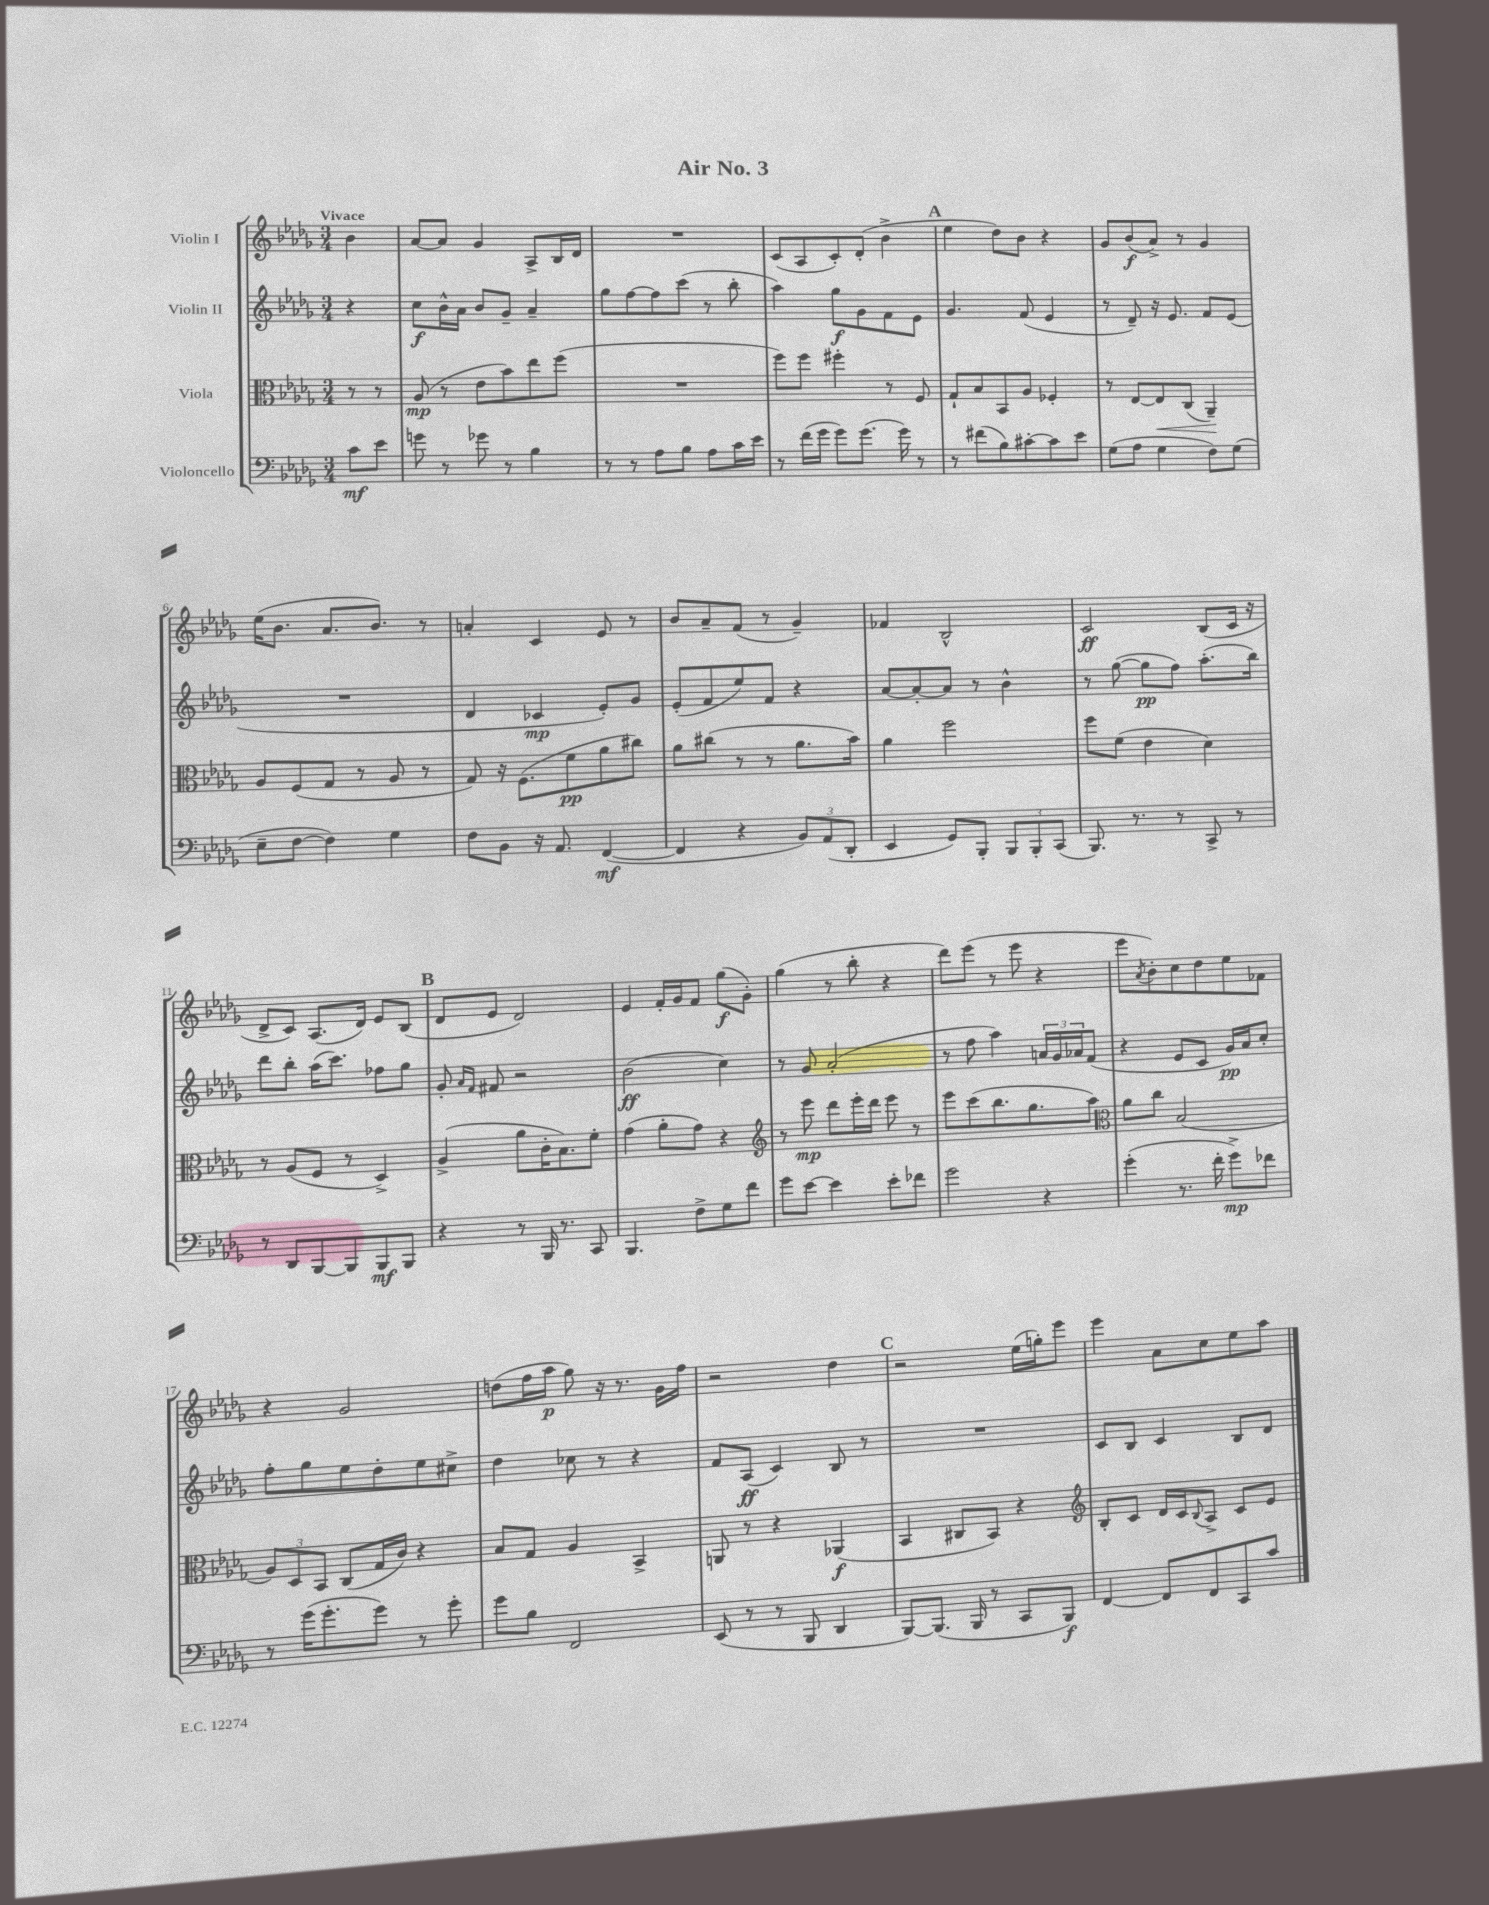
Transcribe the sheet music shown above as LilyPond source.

\header { title = "Air No. 3" }
<<
\new StaffGroup <<
\new Staff = "s0" \with { instrumentName = "Violin I" } {
    \clef treble \key des \major \numericTimeSignature \time 3/4 \partial 4 \tempo "Vivace"
    bes'4 |
    aes'8~ aes'8 ges'4 aes8-> bes16 des'16 |
    R2. |
    c'8( aes8 c'8-.) des'8-.( bes'4-> |
    \mark \markup { \bold "A" } ees''4 des''8) bes'8 r4 |
    ges'8 bes'8\f( aes'8->) r8 ges'4 |
    ees''16( bes'8. aes'8. bes'8.) r8 |
    a'4-. c'4 ees'8 r8 |
    bes'8 aes'8-- f'8( r8 ges'4--) |
    fes'4 bes2-^ |
    c'2\ff bes8( c'16 r16 |
    des'8-> c'8) aes8.( des'16) ees'8 bes8( |
    \mark \markup { \bold "B" } des'8 ees'8 des'2) |
    ees'4 f'16-. ges'16 f'8 ges''8\f( ges'8-.) |
    ges''4( r8 bes''8-. r4 |
    des'''8) ees'''8( r8 ees'''8 r4 |
    ees'''8 \acciaccatura { aes'8 } bes'8-.) c''8 des''8 ees''8 fes'8 |
    r4 ges'2 |
    d''8( f''16 aes''16\p ges''8) r16 r8. ges'16 f''16 |
    r2 des''4 |
    \mark \markup { \bold "C" } r2 ees''16( g''16-.) ees'''8 |
    ees'''4 aes'8 c''8 ees''8 aes''8 \bar "|." |
}
\new Staff = "s1" \with { instrumentName = "Violin II" } {
    \clef treble \key des \major \numericTimeSignature \time 3/4 \partial 4
    r4 |
    c''8\f bes'16-^ aes'16 bes'8 ges'8-- aes'4-- |
    ges''8 f''8~ f''8 c'''8( r8 bes''8-. |
    aes''4) ges''8\f ges'8 f'8 ees'8 |
    \mark \markup { \bold "A" } ges'4. f'8( ees'4 |
    r8 des'8--) r16 ees'8. f'8 ees'8( |
    R2. |
    des'4 ces'4\mp ees'8-.) ges'8 |
    ees'8-.( f'8 ees''8) f'8 r4 |
    aes'8~ aes'8~-. aes'8 r8 bes'4-^ |
    r8 ges''8~( ges''8\pp f''8) aes''8.-.( bes''16) |
    des'''8 bes''8-. aes''16( c'''8.) fes''8 ges''8 |
    \mark \markup { \bold "B" } ges'8-. \grace { aes'16 f'16 } fis'8 r2 |
    bes'2\ff( c''4) |
    r8 ges'8 aes'2-.( |
    r8 f''8 aes''4) \tuplet 3/2 { a'16 ges'16 aes'16 } f'8( |
    r4 ees'8 c'8 ges'16\pp) aes'16 c''8-. |
    f''8-. ges''8 ees''8 des''8-. ees''8 cis''8-> |
    des''4 ces''8 r8 r4 |
    f'8 aes8\ff( c'4) bes8 r8 |
    \mark \markup { \bold "C" } R2. |
    c'8 bes8 c'4 bes8 des'8 \bar "|." |
}
\new Staff = "s2" \with { instrumentName = "Viola" } {
    \clef alto \key des \major \numericTimeSignature \time 3/4 \partial 4
    r8 r8 |
    aes8\mp( r8 ees'8 bes'8) ees''8 f''8( |
    R2. |
    f''8) f''8 fis''4-. r8 f8 |
    \mark \markup { \bold "A" } ges8-! bes8 bes,8 aes8 fes4-. |
    r8 ees8~ ees8\< c8( aes,4--\!) |
    aes8 f8( ges8 r8 aes8 r8 |
    ges8) r16 f8.( f'8\pp aes'8 cis''8) |
    aes'8 cis''8( r8 r8 aes'8. bes'16) |
    aes'4 f''2 |
    f''8 f'8( ees'4 des'4) |
    r8 aes8( f8 r8 des4->) |
    \mark \markup { \bold "B" } aes4->( aes'8 c'16-. bes8.) f'8-. |
    ges'4( aes'8-. ges'8) r4 |
    \clef treble r8 ees'''8\mp des'''8 ees'''16-. des'''16 ees'''8 r8 |
    ees'''8 c'''8( bes''8. ges''8. aes''8) |
    \clef alto aes'8 c''8 bes2( |
    \tuplet 3/2 { aes8) des8 bes,8 } c8( ges16 c'16) r4 |
    bes8 ges8 aes4 bes,4-> |
    a,8 r8 r4 aes,4\f( |
    \mark \markup { \bold "C" } bes,4 cis8 bes,8) r4 |
    \clef treble bes8-. c'8 des'16 c'16 \appoggiatura { bes8 } aes8-> c'8 ees'8 \bar "|." |
}
\new Staff = "s3" \with { instrumentName = "Violoncello" } {
    \clef bass \key des \major \numericTimeSignature \time 3/4 \partial 4
    c'8\mf ees'8 |
    g'8 r8 ges'8 r8 bes4 |
    r8 r8 aes8 bes8 aes8 c'16 ees'16 |
    r8 f'16( ges'16 ges'8) ges'8.( ges'16) r8 |
    \mark \markup { \bold "A" } r8 fis'8( bes8) cis'8~-. cis'8 ees'8 |
    ges8( aes8 ges4 f8) ges8( |
    ees8-- f8~ f4) ges4 |
    f8 bes,8 r16 aes,8. f,4~\mf( |
    f,4 r4 \tuplet 3/2 { bes,8) aes,8( des,8-. } |
    ees,4 ges,8) bes,,8-. \tuplet 3/2 { bes,,8 bes,,8-. c,8( } |
    bes,,8.) r8. r8 c,8-> r8 |
    r8 des,8 bes,,8~ bes,,8 bes,,8\mf bes,,8 |
    \mark \markup { \bold "B" } r4 r8 bes,,16 r8. c,8 |
    bes,,4. f8-> ges8 f'8 |
    ges'8 ees'8~ ees'4 ees'8-. fes'8 |
    ges'2 r4 |
    ges'4-.( r8. f'16-. ges'8->\mp) fes'8 |
    r8 ges'16( ges'8.-. ges'8) r8 ges'8-. |
    ges'8 bes8 f,2 |
    ees,8( r8 r8 bes,,8 des,4 |
    \mark \markup { \bold "C" } bes,,8~) bes,,8.( bes,,16 r8 c,8 bes,,8\f) |
    f,4~ f,8 f,8 c,8 c'8 \bar "|." |
}
>>
>>
